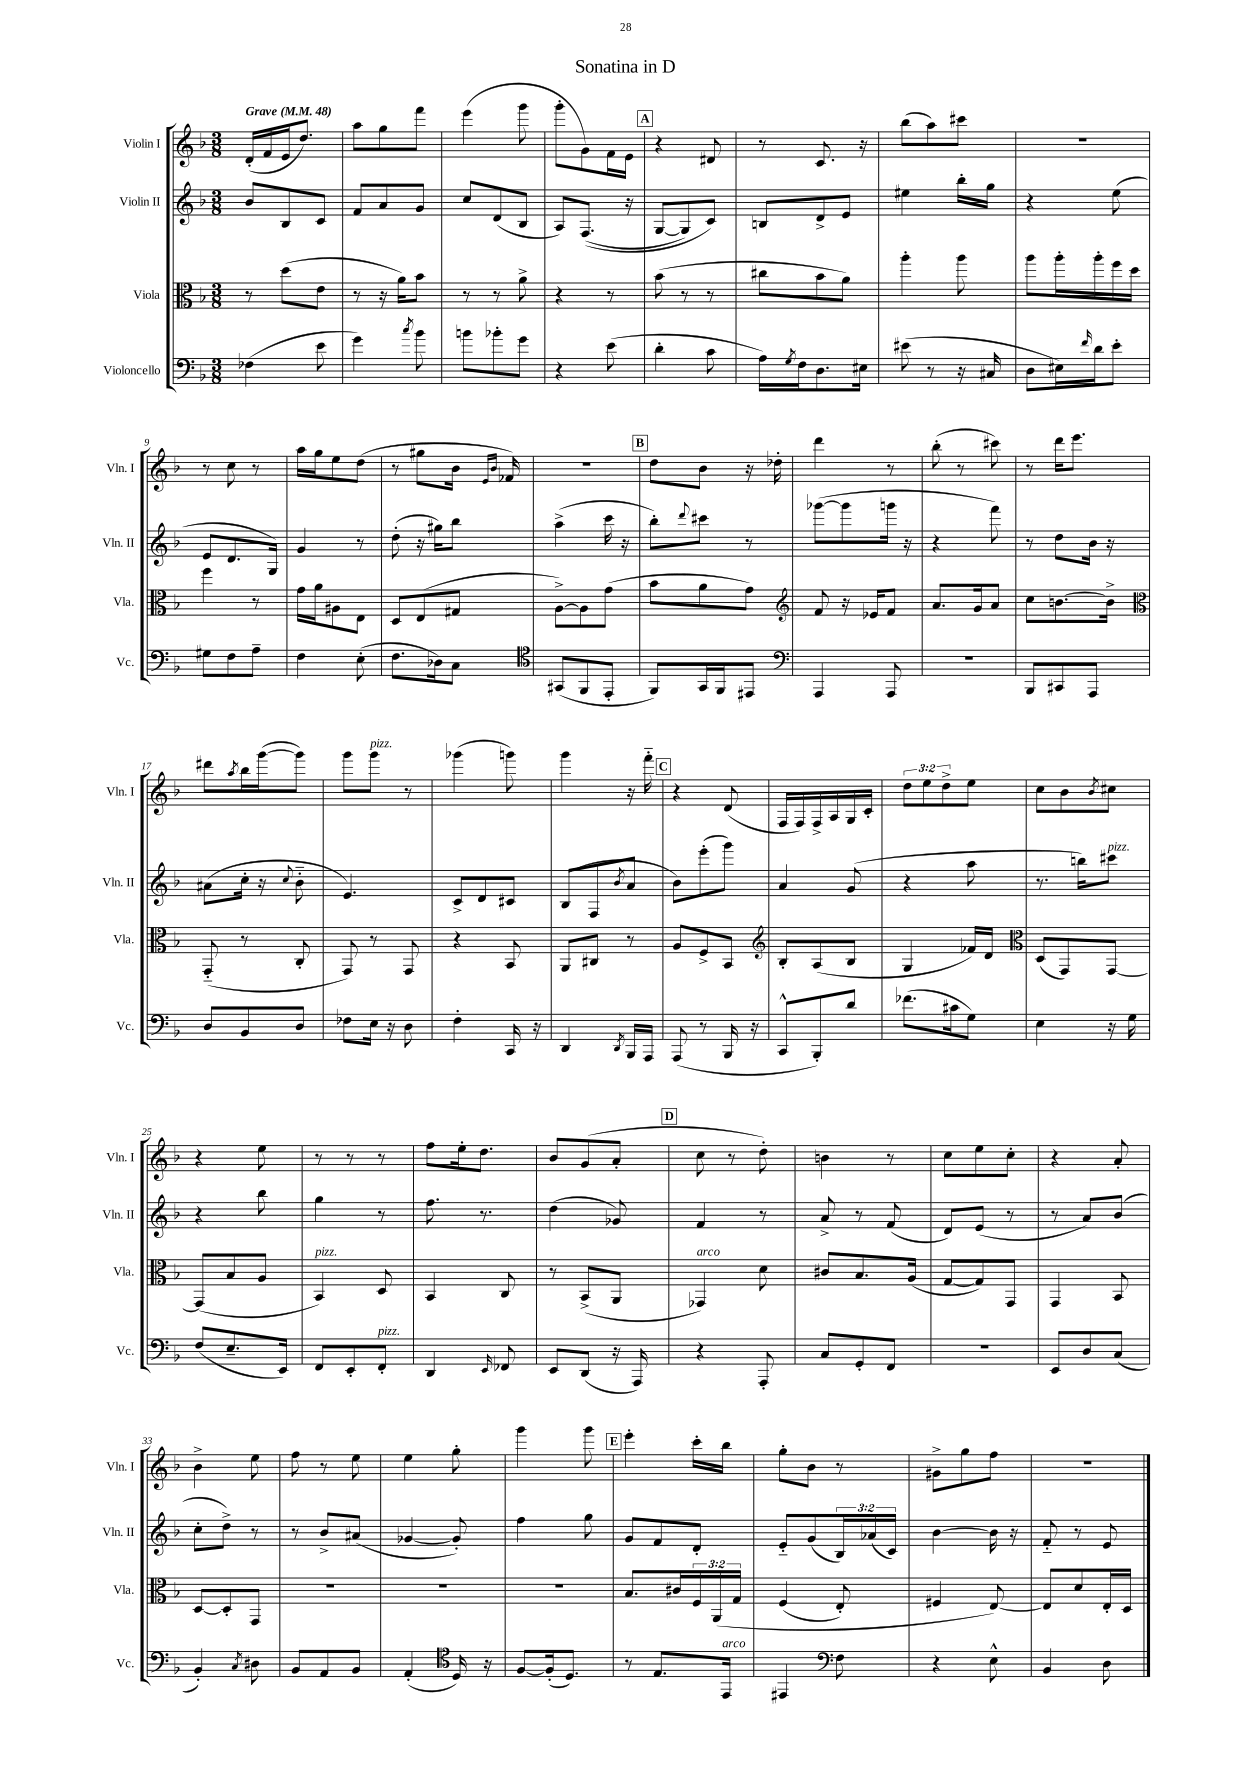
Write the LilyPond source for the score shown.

\header { title = "Sonatina in D" }
<<
\new StaffGroup <<
\new Staff = "s0" \with { instrumentName = "Violin I" shortInstrumentName = "Vln. I" } {
    \clef treble \key f \major \numericTimeSignature \time 3/8 \override Staff.TupletNumber.text = #tuplet-number::calc-fraction-text \tempo "Grave" 4 = 48
    d'16-.( f'16 e'16 d''8.) |
    a''8 g''8 f'''8 |
    e'''4( g'''8 |
    g'''8-. g'8) f'16 e'16 |
    \mark \markup { \box "A" } r4 dis'8 |
    r8 c'8. r16 |
    bes''8( a''8) cis'''8 |
    R4. |
    r8 c''8 r8 |
    a''16 g''16 e''8 d''8( |
    r8 gis''8 bes'16 \grace { e'16 bes'16 } fes'16) |
    R4. |
    \mark \markup { \box "B" } d''8 bes'8 r16 des''16-. |
    d'''4 r8 |
    bes''8-.( r8 cis'''8) |
    r8 d'''16 e'''8. |
    dis'''8 \acciaccatura { a''8 } bes''16 g'''16~( g'''8) |
    g'''8 g'''8^\markup { \italic "pizz." } r8 |
    ges'''4( g'''8) |
    g'''4 r16 f'''16-_ |
    \mark \markup { \box "C" } r4 d'8( |
    f16 f16) f16-> a16 g16 c'16-. |
    \tuplet 3/2 { d''8 e''8 d''8-> } e''8 |
    c''8 bes'8 \acciaccatura { bes'8 } cis''8 |
    r4 e''8 |
    r8 r8 r8 |
    f''8 e''16-. d''8. |
    bes'8 g'8( a'8-. |
    \mark \markup { \box "D" } c''8 r8 d''8-.) |
    b'4 r8 |
    c''8 e''8 c''8-. |
    r4 a'8-. |
    bes'4-> e''8 |
    f''8 r8 e''8 |
    e''4 g''8-. |
    g'''4 g'''8 |
    \mark \markup { \box "E" } e'''4-. c'''16-. bes''16 |
    g''8-. bes'8 r8 |
    gis'8-> g''8 f''8 |
    R4. \bar "|." |
}
\new Staff = "s1" \with { instrumentName = "Violin II" shortInstrumentName = "Vln. II" } {
    \clef treble \key f \major \numericTimeSignature \time 3/8 \override Staff.TupletNumber.text = #tuplet-number::calc-fraction-text
    bes'8 bes8 c'8 |
    f'8 a'8 g'8 |
    c''8 d'8( bes8 |
    a8) f8.(\( r16 |
    \mark \markup { \box "A" } g8~ g8) c'8\) |
    b8 d'8-> e'8 |
    eis''4 bes''16-. g''16 |
    r4 e''8( |
    e'8 d'8. g16) |
    g'4 r8 |
    d''8-.( r16 gis''16) bes''8 |
    a''4->( c'''16 r16 |
    \mark \markup { \box "B" } bes''8-.) \appoggiatura { d'''8 } cis'''8 r8 |
    ges'''8~( ges'''8 g'''16 r16 |
    r4 f'''8) |
    r8 d''8 bes'16 r16 |
    ais'8( c''16-. r16 \appoggiatura { c''8 } bes'8-_ |
    e'4.) |
    c'8-> d'8 cis'8 |
    bes8( f8 \acciaccatura { bes'8 } a'8 |
    \mark \markup { \box "C" } bes'8) e'''8-.( g'''8) |
    a'4 g'8( |
    r4 a''8 |
    r8. b''16) cis'''8^\markup { \italic "pizz." } |
    r4 bes''8 |
    g''4 r8 |
    f''8. r8. |
    d''4( ges'8) |
    \mark \markup { \box "D" } f'4 r8 |
    a'8-> r8 f'8( |
    d'8) e'8( r8 |
    r8 a'8) bes'8( |
    c''8-. d''8->) r8 |
    r8 bes'8-> ais'8( |
    ges'4~ ges'8-.) |
    f''4 g''8 |
    \mark \markup { \box "E" } g'8 f'8 d'8-. |
    e'8-_ g'8( \tuplet 3/2 { bes16) aes'16( c'16) } |
    bes'4~ bes'16 r16 |
    f'8-_ r8 e'8 \bar "|." |
}
\new Staff = "s2" \with { instrumentName = "Viola" shortInstrumentName = "Vla." } {
    \clef alto \key f \major \numericTimeSignature \time 3/8 \override Staff.TupletNumber.text = #tuplet-number::calc-fraction-text
    r8 d''8( e'8 |
    r8 r16 a'16) bes'8 |
    r8 r8 a'8-> |
    r4 r8 |
    \mark \markup { \box "A" } bes'8( r8 r8 |
    cis''8 bes'8 a'8) |
    a''4-. a''8 |
    a''8 a''16-. a''16-. f''16 d''16 |
    f''4 r8 |
    g'16 a'16 ais8 e8 |
    d8 e8( gis8 |
    a8~->) a8 g'8( |
    \mark \markup { \box "B" } bes'8 a'8 g'8) |
    \clef treble f'8 r16 ees'16 f'8 |
    a'8. g'16 a'8 |
    c''8 b'8.~ b'16-> |
    \clef alto g,8-_( r8 c8-. |
    g,8) r8 g,8 |
    r4 bes,8 |
    a,8 cis8 r8 |
    \mark \markup { \box "C" } a8 f8-> bes,8 |
    \clef treble bes8-. a8( bes8 |
    g4 fes'16) d'16 |
    \clef alto d8( g,8) g,8~ |
    g,8( bes8 a8 |
    bes,4^\markup { \italic "pizz." }) d8 |
    bes,4 c8 |
    r8 bes,8->( a,8 |
    \mark \markup { \box "D" } ges,4^\markup { \italic "arco" }) d'8 |
    cis'8 bes8. a16( |
    g8~ g8) g,8 |
    g,4 bes,8 |
    d8~ d8-. g,8 |
    R4. |
    R4. |
    R4. |
    \mark \markup { \box "E" } bes8. cis'16 \tuplet 3/2 { f16 a,16\( g16 } |
    f4( e8-.) |
    fis4 e8~\) |
    e8 d'8 e16-. d16 \bar "|." |
}
\new Staff = "s3" \with { instrumentName = "Violoncello" shortInstrumentName = "Vc." } {
    \clef bass \key f \major \numericTimeSignature \time 3/8
    fes4( e'8 |
    g'4) \acciaccatura { c''8 } bes'8 |
    b'8 bes'8-. g'8 |
    r4 e'8( |
    \mark \markup { \box "A" } d'4-. c'8 |
    a16) \acciaccatura { g8 } f16 d8. eis16 |
    eis'8( r8 r16 cis16 |
    d8 eis16) \grace { f'16 } d'16 e'8-. |
    gis8 f8 a8-- |
    f4 e8-.( |
    f8. des16) c8 |
    \clef tenor gis,8( f,8 e,8-. |
    \mark \markup { \box "B" } f,8) g,16 f,16 eis,8 |
    \clef bass a,,4 a,,8 |
    R4. |
    bes,,8 cis,8 a,,8 |
    d8 bes,8 d8 |
    fes8 e16 r16 d8 |
    f4-. c,16 r16 |
    d,4 \acciaccatura { d,8 } bes,,16 a,,16 |
    \mark \markup { \box "C" } a,,8( r8 bes,,16 r16 |
    c,8-^ bes,,8-.) d'8 |
    fes'8.( cis'16 g8) |
    e4 r16 g16 |
    f8( e8.-- e,16) |
    f,8 e,8-. f,8-.^\markup { \italic "pizz." } |
    d,4 \grace { e,16 } fes,8 |
    e,8 d,8( r16 a,,16) |
    \mark \markup { \box "D" } r4 a,,8-. |
    c8 g,8-. f,8 |
    R4. |
    e,8 d8 c8( |
    bes,4-.) \acciaccatura { c8 } dis8 |
    bes,8 a,8 bes,8 |
    a,4-.( \clef tenor d16) r16 |
    f8~ f16-.( d8.) |
    \mark \markup { \box "E" } r8 e8. e,16^\markup { \italic "arco" } |
    eis,4 \clef bass f8 |
    r4 e8-^ |
    bes,4 d8 \bar "|." |
}
>>
>>
